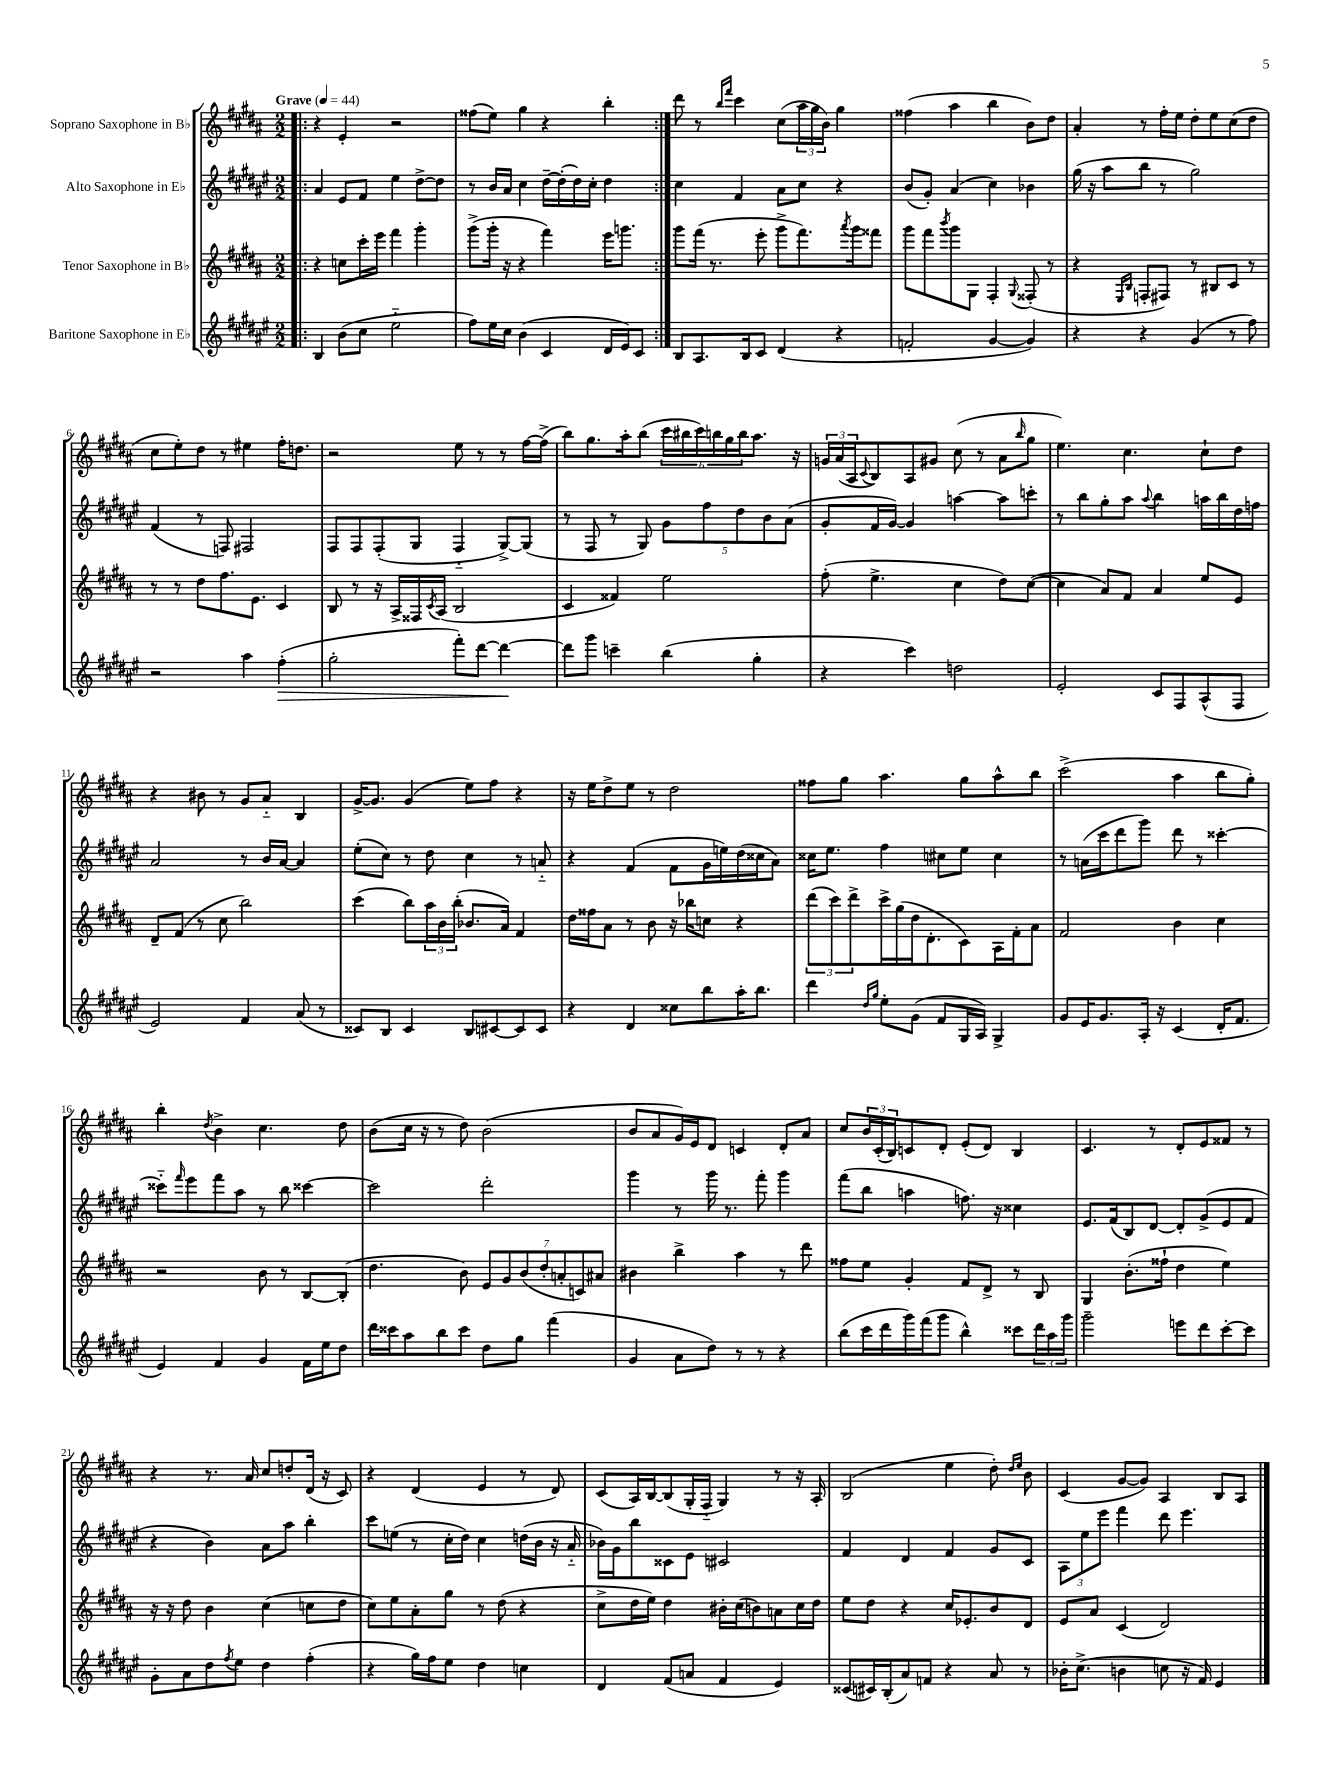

**kern	**dynam	**kern	**kern	**kern
*part4	*part4	*part3	*part2	*part1
*staff4	*staff4	*staff3	*staff2	*staff1
*I"Baritone Saxophone in E♭	*	*I"Tenor Saxophone in B♭	*I"Alto Saxophone in E♭	*I"Soprano Saxophone in B♭
*clefG2	*	*clefG2	*clefG2	*clefG2
*k[f#c#g#d#a#e#]	*	*k[f#c#g#d#a#]	*k[f#c#g#d#a#e#]	*k[f#c#g#d#a#]
*M2/2	*	*M2/2	*M2/2	*M2/2
*MM44	*	*MM44	*MM44	*MM44
=1!|:	=1!|:	=1!|:	=1!|:	=1!|:
!	!	!	!	!LO:TX:a:B:t=Grave
4B/	.	4r	4a#/	4r
(8b\L	.	8ccn\L	8e#/L	4e'/
8cc#\J	.	16ccc#'\L	8f#/J	.
.	.	16eee\JJ	.	.
2ee#\	.	4fff#\	4ee#\	2r
.	.	4ggg#'\	[8dd#^\L	.
.	.	.	8dd#\J]	.
=2	=2	=2	=2	=2
8ff#\L)	.	(8ggg#^\L	8r	(8ff##X\L
16ee#\L	.	16ggg#'\Jk	16b/LL	8ee\J)
16cc#\JJ	.	16r	16a#/JJ	.
(4b\	.	4r	4cc#\	4gg#\
4c#/	.	4fff#\)	[16dd#~\LL	4r
.	.	.	(16dd#'\]	.
.	.	.	16dd#\)	.
.	.	.	16cc#'\JJ	.
16d#/LL	.	16eee\KL	4dd#\	4bb'\
16e#/J)	.	8.gggn\J	.	.
8c#/J	.	.	.	.
=3:|!	=3:|!	=3:|!	=3:|!	=3:|!
8B/L	.	8ggg#\L	4cc#\	8ddd#\
8.A#/	.	(16fff#\Jk	.	8r
.	.	8.r	.	.
.	.	.	.	16qqbb/LL
.	.	.	.	16qqfff#/JJ
.	.	.	4f#/	4ccc#\
16B/k	.	.	.	.
8c#/J	.	8eee'\	.	.
(4d#/	.	8ggg#^\L	8a#\L	(8cc#\L
.	.	8.fff#\)	8cc#\J	24aa#\L
.	.	.	.	24gg#\
.	.	.	.	24b\JJ)
4r	.	.	4r	4gg#\
.	.	8qaaa#/	.	.
.	.	16ggg#\k	.	.
.	.	8fff##X\J	.	.
=4	=4	=4	=4	=4
2fn'/	.	8ggg#\L	(8b/L	(4ff##X\
.	.	8fff#\	8g#'/J)	.
.	.	8qbbb/	.	.
.	.	8ggg#\	(4a#/	4aa#\
.	.	8G#\J	.	.
[4g#/	.	4F#'/	4cc#\)	4bb\
.	.	8qqG#/	.	.
4g#/])	.	(8F##X'/	4b-X\	8b\L)
.	.	8r	.	8dd#\J
=5	=5	=5	=5	=5
4r	.	4r	(16gg#\	4a#'/
.	.	.	16r	.
.	.	.	8aa#\L	.
.	.	16qqE/LL	.	.
.	.	16qqB/JJ	.	.
4r	.	8Fn'/L	8bb\J	8r
.	.	8F#X/J)	8r	16ff#'\LL
.	.	.	.	16ee\JJ
(4g#/	.	8r	2gg#\)	8dd#'\L
.	.	8B#X/L	.	8ee\
8r	.	8c#/J	.	(8cc#\
8ff#\)	.	8r	.	8dd#\J
!!LO:LB:g=z
=6	=6	=6	=6	=6
2r	.	8r	(4f#/	8cc#\L
.	.	8r	.	8ee'\)
.	.	8dd#\L	8r	8dd#\J
.	.	8.ff#\	8Fn/)	8r
4aa#\	.	.	2F#X/	4ee#X\
.	.	8.e\J	.	.
!	!LO:HP:b	!	!	!
(4ff#'\	>	4c#/	.	16ff#'\KL
.	.	.	.	8.ddn\J
=7	=7	=7	=7	=7
2gg#'\	.	8B/	8F#/L	2r
.	.	8r	8F#/	.
.	.	16r	(8F#'/	.
.	.	16A#^/LL	.	.
.	.	16F##X/	8G#/J	.
.	.	8qc#/	.	.
.	.	(16A#/JJ	.	.
8fff#'\L)	.	2B/	4F#/	8ee\
[8ddd#\J	.	.	.	8r
4ddd#\_	.	.	[8G#^/L)	8r
.	.	.	(8G#/J]	[16ff#\LL
.	.	.	.	(16ff#^\JJ]
.	]	.	.	.
=8	=8	=8	=8	=8
8ddd#\L]	.	4c#/	8r	8bb\L)
8ggg#\J	.	.	8F#/	8.gg#\
4cccn~\	.	4f##X/)	8r	.
.	.	.	.	16aa#'\k
.	.	.	8G#/)	(8bb\J
(4bb\	.	2ee\	10g#\L	24ccc#\LL
.	.	.	.	24bb#X\
.	.	.	.	24ccc#\)
.	.	.	10ff#\	.
.	.	.	.	24bbn\
.	.	.	.	24gg#\
.	.	.	10dd#\	.
.	.	.	.	24bb\J
4gg#'\	.	.	.	8.aa#\J
.	.	.	10b\	.
.	.	.	(10a#\J	.
.	.	.	.	16r
=9	=9	=9	=9	=9
4r	.	(8ff#'\	8g#'/L	24gn/LL
.	.	.	.	(24a#/
.	.	.	.	24A#/J
.	.	.	.	8qqc#/
.	.	4.ee^\	16f#/L	8B/)
.	.	.	[16g#/JJ)	.
4ccc#\)	.	.	4g#/]	8A#/
.	.	.	.	8g#X/J
2ddn\	.	4cc#\	[4aan\	(8cc#\
.	.	.	.	8r
.	.	8dd#\L)	8aa\L]	8a#\L
.	.	.	.	16qqbb/
.	.	([8cc#\J	8cccn'\J	8gg#\J
=10	=10	=10	=10	=10
2e#'/	.	4cc#\]	8r	4.ee\)
.	.	.	8bb\L	.
.	.	8a#/L)	8gg#'\	.
.	.	8f#/J	8aa#\J	4.cc#\
.	.	.	8qqaa#/	.
8c#/L	.	4a#/	4bb\	.
8F#/	.	.	.	.
(8A#^^/	.	8ee/L	16aan\LL	8cc#`\L
.	.	.	16bb\	.
8F#/J	.	8e/J	16dd#\	8dd#\J
.	.	.	16ffn\JJ	.
!!LO:LB:g=z
=11	=11	=11	=11	=11
2e#/)	.	8d#~/L	2a#/	4r
.	.	(8f#/J	.	.
.	.	8r	.	8b#X\
.	.	8cc#\	.	8r
4f#/	.	2bb\)	8r	8g#/L
.	.	.	16b/LL	8a#/J
.	.	.	[16a#/JJ	.
(8a#/	.	.	4a#/]	4B/
8r	.	.	.	.
=12	=12	=12	=12	=12
8c##X/L)	.	(4ccc#\	(8ee#'\L	[16g#^/KL
.	.	.	.	8.g#/J]
8B/J	.	.	8cc#\J)	.
4c##/	.	8bb\L)	8r	(4g#/
.	.	24aa#\L	8dd#\	.
.	.	24b\	.	.
.	.	(24bb'\JJ	.	.
8B/L	.	8.b-X/L	4cc#\	8ee\L)
[8c#X/	.	.	.	8ff#\J
.	.	16a#/Jk)	.	.
8c#/]	.	4f#/	8r	4r
8c#/J	.	.	8an/	.
=13	=13	=13	=13	=13
4r	.	16dd#\LL	4r	16r
.	.	16ff##X\J	.	16ee\KL
.	.	8a#\J	.	8dd#^\
4d#/	.	8r	(4f#/	8ee\J
.	.	8b\	.	8r
8cc##X\L	.	16r	8f#\L	2dd#\
.	.	16bb-X\KL	.	.
8bb\	.	8ccn\J	16g#\L	.
.	.	.	16een\)	.
16aa#'\K	.	4r	(16dd#\	.
8.bb\J	.	.	16cc##X\J	.
.	.	.	8a#\J)	.
=14	=14	=14	=14	=14
4ddd#\	.	(12ddd#\L	16cc##X\KL	8ff##X\L
.	.	.	8.ee#\J	.
.	.	12ccc#\)	.	.
.	.	.	.	8gg#\J
.	.	12ddd#^\	.	.
16qqdd#/LL	.	.	.	.
16qqgg#/JJ	.	.	.	.
8ee#'\L	.	16ccc#^\L	4ff#\	4.aa#\
.	.	(16gg#\	.	.
(8g#\J	.	16dd#\J	.	.
.	.	8.d#'\	.	.
8f#/L	.	.	8cc#X\L	.
16G#/L	.	8c#\)	8ee#\J	8gg#\L
16A#/JJ)	.	.	.	.
4G#^/	.	16A#\L	4cc#\	8aa#^^\
.	.	16f#'\J	.	.
.	.	8a#\J	.	8bb\J
=15	=15	=15	=15	=15
8g#/L	.	2f#/	8r	(2ccc#^\
16e#/K	.	.	(16an\LL	.
8.g#/	.	.	16ccc#\J	.
.	.	.	8ddd#\	.
16A#'/Jk	.	.	8ggg#\J)	.
16r	.	.	.	.
(4c#/	.	4b\	8ddd#\	4aa#\
.	.	.	8r	.
16d#'/KL	.	4cc#\	[4ccc##X'\	8bb\L
8.f#/J	.	.	.	.
.	.	.	.	8gg#'\J)
!!LO:LB:g=z
=16	=16	=16	=16	=16
4e#/)	.	2r	8ccc##X\L]	4bb'\
.	.	.	16qqfff#/	.
.	.	.	8eee#\	.
.	.	.	.	8qdd#/
4f#/	.	.	8fff#\	4b^\
.	.	.	8aa#\J	.
4g#/	.	8b\	8r	4.cc#\
.	.	8r	8bb\	.
16f#\LL	.	[8B/L	[4ccc##X\	.
16ee#\J	.	.	.	.
8dd#\J	.	(8B'/J]	.	8dd#\
=17	=17	=17	=17	=17
16ddd#\LL	.	4.dd#\	2ccc##\]	(8b\L
16ccc##X\J	.	.	.	.
8aa#\	.	.	.	16cc#\Jk
.	.	.	.	16r
8bb\	.	.	.	8r
8ccc##\J	.	8b\)	.	8dd#\)
8dd#\L	.	14e/L	2ddd#'\	(2b\
.	.	14g#/	.	.
8gg#\J	.	.	.	.
.	.	(14b/	.	.
.	.	14dd#'/	.	.
(4fff#\	.	.	.	.
.	.	14an'/	.	.
.	.	14cn/)	.	.
.	.	14a#X/J	.	.
=18	=18	=18	=18	=18
4g#/	.	4b#X\	4ggg#\	8b/L
.	.	.	.	8a#/
8a#\L	.	4bb^\	8r	16g#/L)
.	.	.	.	16e/J
8dd#\J)	.	.	16ggg#\	8d#/J
.	.	.	8.r	.
8r	.	4aa#\	.	4cn/
8r	.	.	8fff#'\	.
4r	.	8r	4ggg#\	8d#'/L
.	.	8ddd#\	.	8a#/J
=19	=19	=19	=19	=19
(8bb\L	.	8ff##X\L	(8fff#\L	8cc#/L
16ccc#\L	.	8ee\J	8bb\J	24b/L
.	.	.	.	(24c#'/
16ddd#\	.	.	.	.
.	.	.	.	24B/J)
16ggg#\)	.	4g#'/	4aan\	8cn/
(16fff#\J	.	.	.	.
8ggg#\J	.	.	.	8d#'/J
4bb^^\)	.	8f#/L	8.ffn\)	(8e'/L
.	.	8d#^/J	.	8d#/J)
.	.	.	16r	.
8ccc##X\L	.	8r	4cc##X\	4B/
24ddd#\L	.	8B/	.	.
24aa#\	.	.	.	.
24ggg#\JJ	.	.	.	.
=20	=20	=20	=20	=20
2ggg#~\	.	4G#/	8.e#/L	4.c#/
.	.	.	(16f#/k	.
.	.	(8.b'\L	8B/)	.
.	.	.	[8d#/J	8r
.	.	16ff##X`\Jk	.	.
8eeen\L	.	4dd#\	8d#'/L]	8d#'/L
8ddd#\	.	.	(8g#^/	8e/
[8ccc#'\	.	4ee\)	8e#/	8f##X/J
8ccc#\J]	.	.	8f#/J	8r
!!LO:LB:g=z
=21	=21	=21	=21	=21
8g#'\L	.	16r	4r	4r
.	.	16r	.	.
8a#\	.	8dd#\	.	.
8dd#\	.	4b\	4b\)	8.r
8qff#/	.	.	.	.
8ee#\J	.	.	.	.
.	.	.	.	16a#/
4dd#\	.	(4cc#\	8a#\L	8cc#/L
.	.	.	8aa#\J	8ddn'/
(4ff#'\	.	8ccn\L	4bb'\	(16d#/Jk
.	.	.	.	16r
.	.	8dd#\J	.	8c#/)
=22	=22	=22	=22	=22
4r	.	8cc#\L)	8ccc#\L	4r
.	.	8ee\	(8een\J	.
16gg#\LL)	.	8a#'\	8r	(4d#/
16ff#\J	.	.	.	.
8ee#\J	.	8gg#\J	16cc#'\LL	.
.	.	.	16dd#\JJ)	.
4dd#\	.	8r	4cc#\	4e/
.	.	(8dd#\	.	.
4ccn\	.	4r	(16ddn\LL	8r
.	.	.	16b\JJ	.
.	.	.	16r	8d#/)
.	.	.	16a#/	.
=23	=23	=23	=23	=23
4d#/	.	8cc#^\L	16b-X\LL)	(8c#/L
.	.	.	16g#\J	.
.	.	16dd#\L	8bb\	16A#/L)
.	.	16ee\JJ)	.	[16B/J
(8f#/L	.	4dd#\	8c##X\	(8B/]
8an/J	.	.	8e#\J	16G#'/L
.	.	.	.	16F#/JJ
4f#/	.	16b#X'\LL	2c#X/	4G#/)
.	.	(16cc#\J	.	.
.	.	8bn\)	.	.
4e#/)	.	8an\	.	8r
.	.	16cc#\L	.	16r
.	.	16dd#\JJ	.	16A#'/
=24	=24	=24	=24	=24
(8c##X/L	.	8ee\L	4f#/	(2B/
16c#X/L)	.	8dd#\J	.	.
(16B'/J	.	.	.	.
8a#/)	.	4r	4d#/	.
8fn/J	.	.	.	.
4r	.	16cc#/KL	4f#/	4ee\
.	.	8.e-X'/	.	.
8a#/	.	8b/	8g#/L	8dd#'\)
.	.	.	.	16qqdd#/LL
.	.	.	.	16qqee/JJ
8r	.	8d#/J	8c#/J	8b\
=25	=25	=25	=25	=25
16b-X'\KL	.	8e/L	12A#\L	(4c#/
(8.cc#^\J	.	.	.	.
.	.	.	12ee#\	.
.	.	8a#/J	.	.
.	.	.	12eee#\J	.
4bn\	.	(4c#/	4fff#\	[8g#/L
.	.	.	.	8g#/J])
8ccn\	.	2d#/)	8ddd#\	4A#/
16r	.	.	4.eee#\	.
16f#/)	.	.	.	.
4e#/	.	.	.	8B/L
.	.	.	.	8A#/J
==	==	==	==	==
*-	*-	*-	*-	*-
